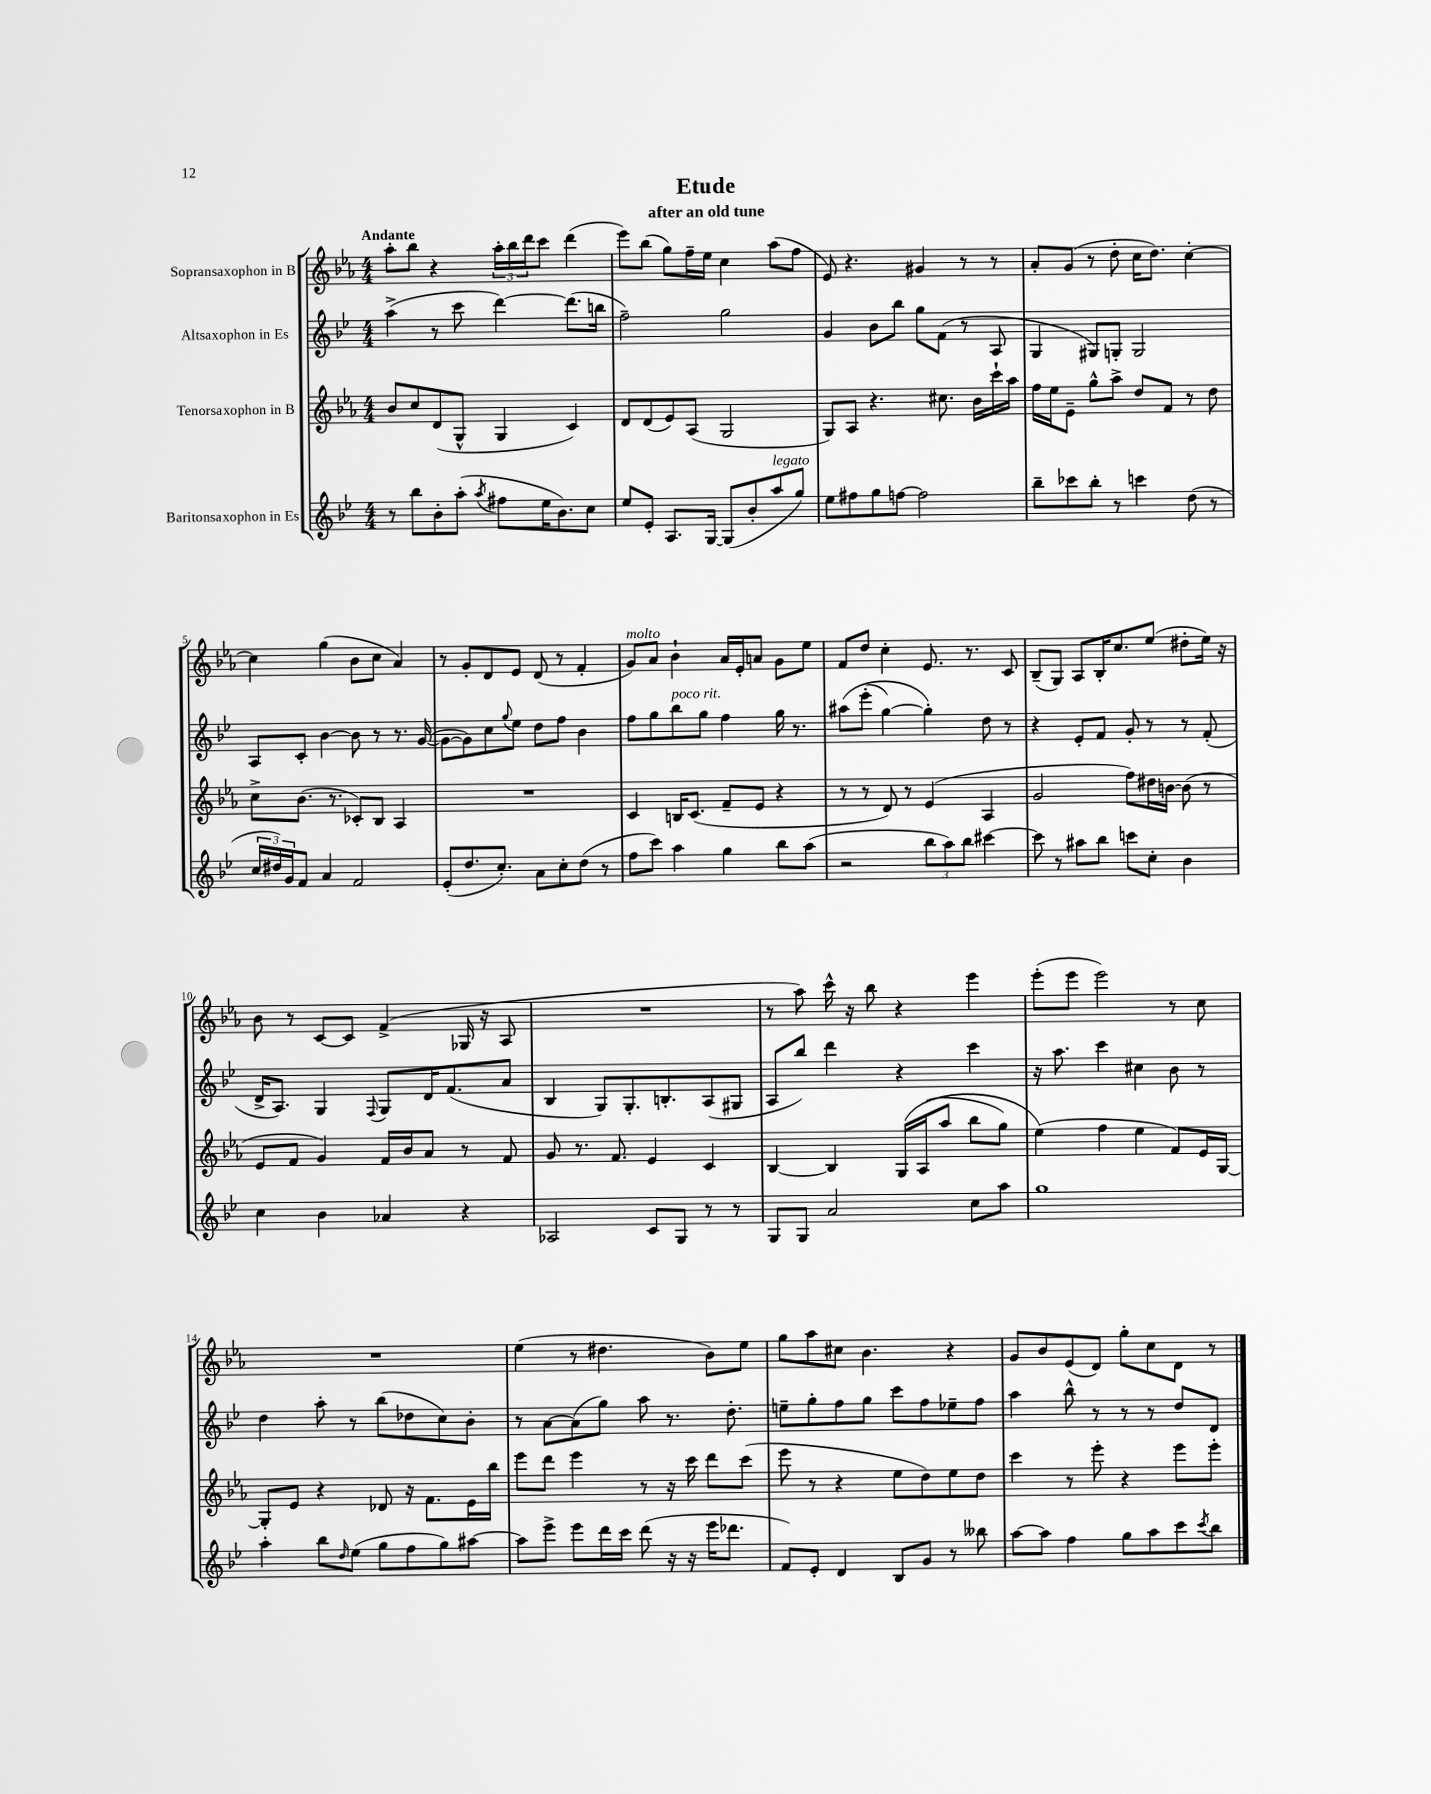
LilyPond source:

\header { title = "Etude" subtitle = "after an old tune" }
<<
\new StaffGroup <<
\new Staff = "s0" \with { instrumentName = "Sopransaxophon in B" } {
    \clef treble \key ees \major \numericTimeSignature \time 4/4 \tempo "Andante"
    aes''8-. bes''8 r4 \tuplet 3/2 { aes''16-. bes''16 d'''16 } c'''8 d'''4( |
    ees'''8) bes''8( g''8) f''16-- ees''16 c''4 aes''8( f''8 |
    ees'8) r4. gis'4 r8 r8 |
    aes'8-. g'8( r8 d''8-. c''16 d''8.) c''4~-. |
    c''4 g''4( bes'8 c''8 aes'4) |
    r8 g'8-. d'8 ees'8 d'8( r8 f'4-. |
    g'8^\markup { \italic "molto" }) aes'8 bes'4-! aes'16 ees'16-. a'8 g'8 ees''8 |
    f'8 d''8 c''4-. ees'8. r8. c'8 |
    bes8--( g8) aes8 bes16-. c''8. ees''8( dis''8-. ees''16) r16 |
    bes'8 r8 c'8~ c'8 f'4->( ges16 r16 aes8 |
    R1 |
    r8 aes''8) c'''16-^ r16 bes''8 r4 ees'''4 |
    ees'''8-.( ees'''8 ees'''2) r8 c''8 |
    R1 |
    ees''4( r8 dis''4. bes'8) ees''8 |
    g''8 aes''8 cis''8 bes'4. r4 |
    g'8 bes'8 ees'8( d'8) g''8-. c''8 d'8 r8 \bar "|." |
}
\new Staff = "s1" \with { instrumentName = "Altsaxophon in Es" } {
    \clef treble \key bes \major \numericTimeSignature \time 4/4
    a''4->( r8 c'''8 d'''4~) d'''8.( b''16 |
    f''2--) g''2 |
    g'4 bes'8 bes''8 g''8 f'8( r8 a8 |
    g4 gis8) g8-. g2 |
    a8 c'8-. bes'4~ bes'8 r8 r8. g'16~( |
    g'8~ g'8) c''8 \appoggiatura { g''8 } ees''8 d''8 f''8 bes'4 |
    f''8 g''8 bes''8^\markup { \italic "poco rit." } g''8 f''4 g''16 r8. |
    ais''8\( ees'''8-.( g''4~) g''4-.\) d''8 r8 |
    r4 ees'8-. f'8 g'8-. r8 r8 f'8-.( |
    d'16-> a8.) g4 \appoggiatura { f8 } g8 d'16 f'8.( a'8 |
    bes4 g8) g8.-. b8.-. a8( gis8 |
    a8 bes''8) d'''4 r4 c'''4 |
    r16 a''8. c'''4 cis''4 bes'8 r8 |
    d''4 a''8-. r8 bes''8( des''8 c''8) bes'8-. |
    r8 a'8~ a'8( g''8) a''8 r8. d''8.-. |
    e''8-- g''8-. f''8 g''8 c'''8 f''8 ees''8-- f''8 |
    a''4 bes''8-^ r8 r8 r8 d''8 d'8 \bar "|." |
}
\new Staff = "s2" \with { instrumentName = "Tenorsaxophon in B" } {
    \clef treble \key ees \major \numericTimeSignature \time 4/4
    bes'8 c''8 d'8( g8-^ g4 c'4) |
    d'8 d'8( ees'8) aes8( g2 |
    g8) aes8 r4. cis''8. bes'16 c'''16-! aes''16 |
    f''16 ees''16 ees'8-- g''8-^ aes''8-> d''8 f'8 r8 d''8 |
    c''8-> bes'8.( r8. ces'8-.) bes8 aes4 |
    R1 |
    c'4 b16 c'8.( f'8-- ees'8 r4 |
    r8 r8 d'8) r8 ees'4( aes4 |
    g'2 f''8) dis''16 b'16~ b'8( r8 |
    ees'8 f'8 g'4) f'16 bes'16 aes'8 r8 f'8 |
    g'8 r8. f'8. ees'4 c'4 |
    bes4~ bes4 g16\( aes16( aes''8 bes''8 g''8) |
    ees''4(\) f''4 ees''4 f'8) ees'16 g16~ |
    g8-. ees'8 r4 des'8 r16 f'8. ees'16 bes''16 |
    ees'''8 d'''8 ees'''4 r8 r16 c'''16 d'''8 c'''8( |
    ees'''8 r8 r4 ees''8 d''8) ees''8 d''8 |
    c'''4 r8 ees'''8-. r4 ees'''8 ees'''8-. \bar "|." |
}
\new Staff = "s3" \with { instrumentName = "Baritonsaxophon in Es" } {
    \clef treble \key bes \major \numericTimeSignature \time 4/4
    r8 bes''8 bes'8-. a''8-.( \acciaccatura { a''8 } fis''8 ees''16 bes'8.) c''8 |
    ees''8 ees'8-. a8. g16~ g8( bes'8-. a''8^\markup { \italic "legato" } g''8) |
    ees''8 fis''8 g''8 f''8~ f''2 |
    bes''8-- ces'''8 bes''8-. r8 c'''4 d''8( r8 |
    \tuplet 3/2 { c''16 dis''16) g'16 } f'8 a'4 f'2 |
    ees'8-.( d''8. c''8.-.) a'8 c''8-. d''8( r8 |
    f''8 c'''8) a''4 g''4 bes''8 a''8( |
    r2 \tuplet 3/2 { bes''8 a''8) bes''8 } cis'''4~ |
    cis'''8 r8 ais''8 bes''8 c'''8 c''8-. bes'4 |
    c''4 bes'4 aes'4 r4 |
    aes2 c'8 g8 r8 r8 |
    g8 g8 a'2 c''8 a''8 |
    g''1 |
    a''4-. bes''8 \grace { d''16 } ees''8( g''8 f''8 g''8) ais''8~ |
    ais''8 ees'''8-> ees'''8 d'''16 c'''16 d'''8( r16 r16 ees'''16 des'''8. |
    f'8) ees'8-. d'4 bes8 g'8 r8 beses''8 |
    a''8~ a''8 f''4 g''8 a''8 c'''8 \acciaccatura { c'''8 } bes''8 \bar "|." |
}
>>
>>
